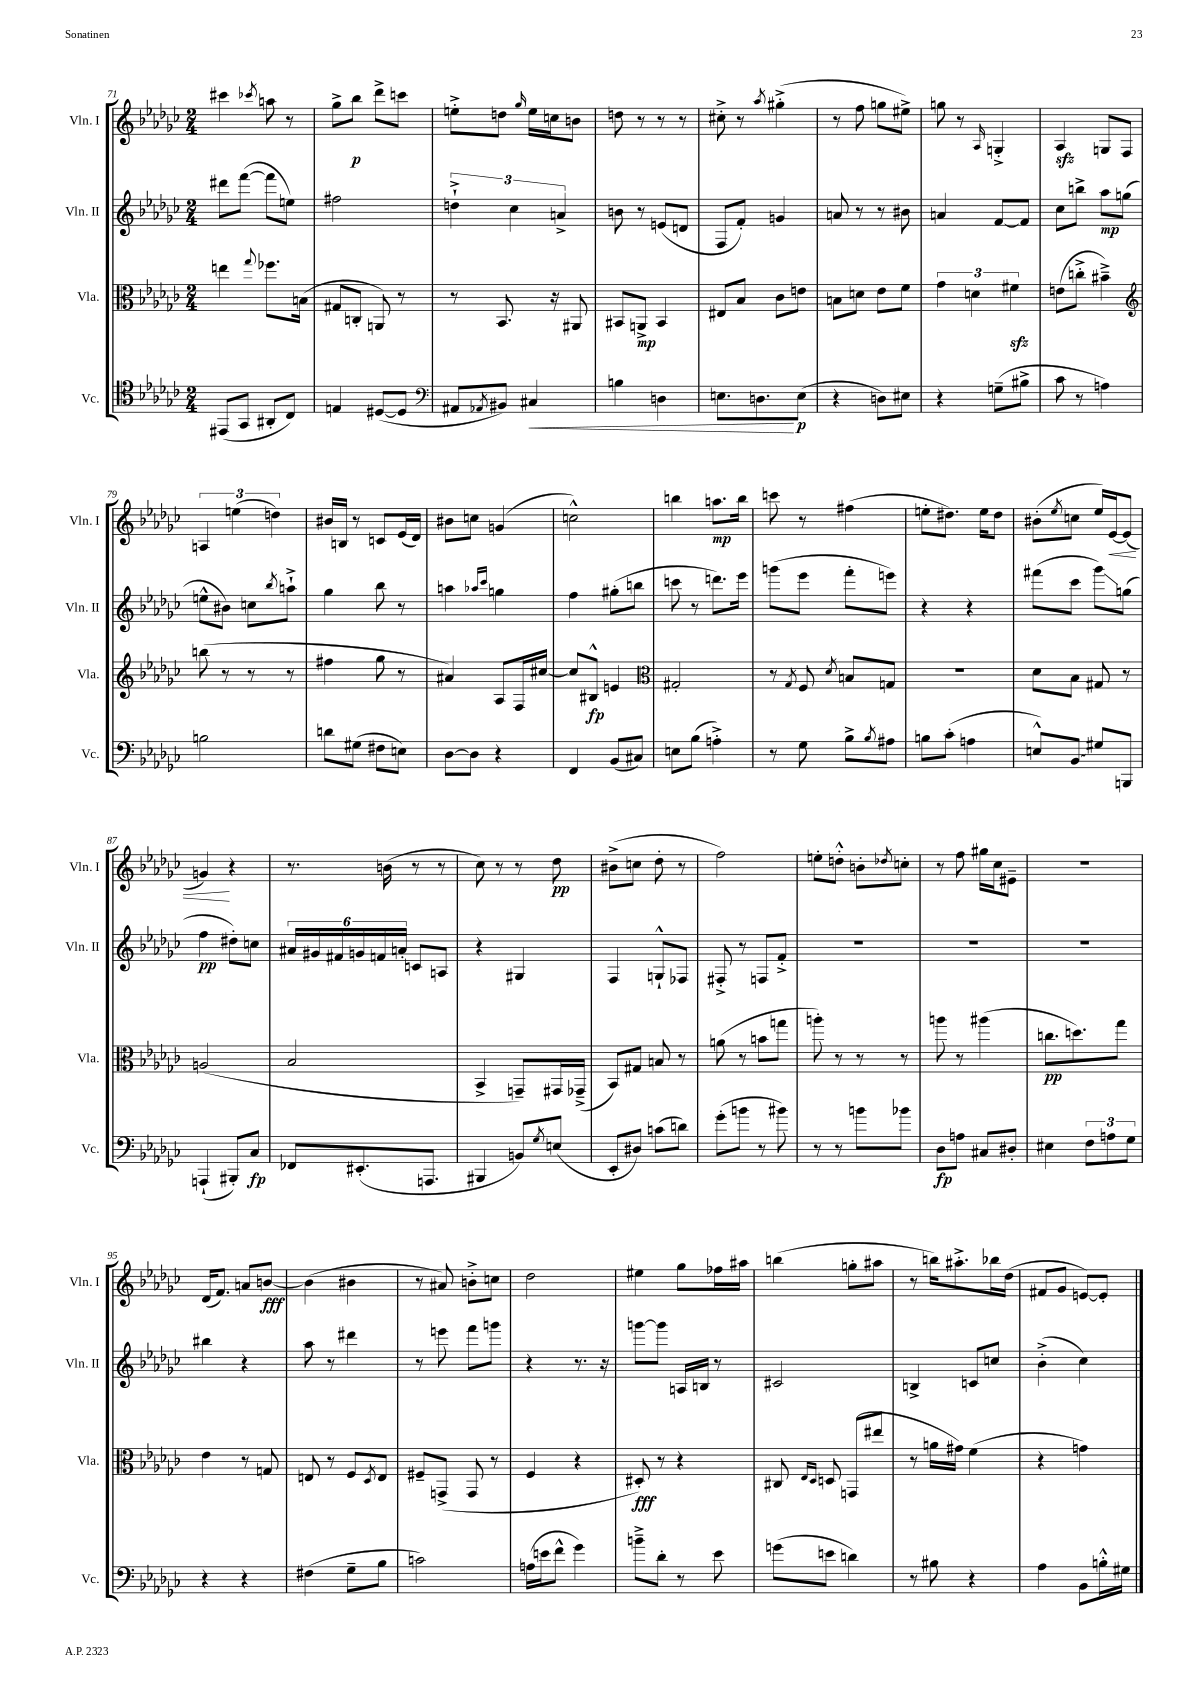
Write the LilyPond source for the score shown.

<<
\new StaffGroup <<
\new Staff = "s0" \with { instrumentName = "Vln. I" shortInstrumentName = "Vln. I" } {
    \clef treble \key ges \major \numericTimeSignature \time 2/4
    cis'''4 \acciaccatura { ces'''8 } a''8 r8 |
    ges''8-> bes''8\p des'''8-> c'''8 |
    e''8-.-> d''8 \grace { ges''16 } e''16 c''16 b'8 |
    d''8 r8 r8 r8 |
    cis''8-.-> r8 \acciaccatura { aes''8 } gis''4-.->( |
    r8 f''8 g''8 eis''8->) |
    g''8 r8 \grace { aes16 } g4-.-> |
    aes4\sfz g8 f8 |
    \tuplet 3/2 { a4 e''4( d''4) } |
    bis'16 b16 r8 c'8 ees'16( des'16) |
    bis'8 c''8 g'4( |
    c''2-^) |
    b''4 a''8.\mp b''16 |
    c'''8 r8 fis''4( |
    e''8-. dis''8.) e''16 dis''8 |
    bis'8-.( \acciaccatura { ees''8 } c''8 ees''16) ees'16~\< ees'8( |
    g'4\!) r4 |
    r8. b'16( r8 r8 |
    ces''8) r8 r8 des''8\pp |
    bis'8->( c''8 des''8-. r8 |
    f''2) |
    e''8-. d''8-.-^ b'8-. \acciaccatura { des''8 } c''8-. |
    r8 f''8 gis''16 ces''16 eis'8-- |
    R2 |
    des'16( f'8.) a'8 b'8~\fff |
    b'4( bis'4 |
    r8 ais'8) b'8-.-> c''8 |
    des''2 |
    eis''4 ges''8 fes''16 ais''16 |
    b''4( g''8-. ais''8 |
    r8 b''16) ais''8.-.-> bes''16 des''16( |
    fis'8 ges'8 e'8~) e'8-. \bar "|." |
}
\new Staff = "s1" \with { instrumentName = "Vln. II" shortInstrumentName = "Vln. II" } {
    \clef treble \key ges \major \numericTimeSignature \time 2/4
    dis'''8 f'''8~( f'''8 e''8) |
    fis''2 |
    \tuplet 3/2 { d''4-!-> ces''4 a'4-> } |
    b'8 r8 e'8( d'8 |
    f8 f'8-.) g'4 |
    a'8 r8 r8 bis'8 |
    a'4 f'8~ f'8 |
    ces''8 b''8-> aes''8\mp g''8( |
    e''8-^ bis'8) c''8 \acciaccatura { bes''8 } a''8-!-> |
    ges''4 bes''8 r8 |
    a''4 \grace { aes''16 ces'''16 } g''4 |
    f''4 gis''8-.( b''8 |
    c'''8 r8 d'''8.) ees'''16 |
    g'''8( ees'''8 f'''8-. e'''8) |
    r4 r4 |
    fis'''8( ces'''8 ges'''8\glissando) g''8( |
    f''4\pp dis''8-.) c''8 |
    \tuplet 6/4 { ais'16 gis'16 fis'16 g'16 f'16 a'16-. } c'8 a8 |
    r4 gis4 |
    f4 g8-!-^ fes8 |
    fis8-.-> r8 f8 f'8-.-> |
    R2 |
    R2 |
    R2 |
    bis''4 r4 |
    aes''8 r8 dis'''4 |
    r8 e'''8 f'''8 g'''8 |
    r4 r8. r16 |
    g'''8~ g'''8 a16 b16 r8 |
    cis'2 |
    b4-> c'8 c''8 |
    bes'4-.->( ces''4) \bar "|." |
}
\new Staff = "s2" \with { instrumentName = "Vla." shortInstrumentName = "Vla." } {
    \clef alto \key ges \major \numericTimeSignature \time 2/4
    e''4 \appoggiatura { ges''8 } fes''8. b16( |
    gis8 c8-. a,8) r8 |
    r8 bes,8. r16 ais,8 |
    bis,8 a,8->\mp bis,4 |
    eis8 bes8 ces'8 e'8 |
    b8 d'8 ees'8 f'8 |
    \tuplet 3/2 { ges'4 d'4 fis'4\sfz } |
    e'8( c''8-.-> bis'4--->) |
    \clef treble b''8( r8 r8 r8 |
    fis''4 ges''8 r8 |
    ais'4) aes8 f16 cis''16~ |
    cis''8 bis8-^\fp e'4 |
    \clef alto gis2-. |
    r8 \acciaccatura { ges8 } f8 \acciaccatura { des'8 } b8 g8 |
    r2 |
    des'8 bes8 gis8 r8 |
    a2( |
    bes2 |
    bes,4-> g,8--) gis,16 ges,16--->( |
    bes,8) gis8 b8 r8 |
    a'8( r8 b'8 g''8 |
    a''8-.) r8 r8 r8 |
    a''8 r8 ais''4( |
    c''8.\pp d''8.) ges''8 |
    ees'4 r8 g8 |
    e8 r8 f8 \acciaccatura { des8 } e8 |
    fis8-- g,8->( g,8 r8 |
    f4 r4 |
    dis8-.\fff) r8 r4 |
    cis8 \grace { ees16 des16 } d8 g,8( eis''8 |
    r8 a'16 gis'16) f'4( |
    r4 g'4) \bar "|." |
}
\new Staff = "s3" \with { instrumentName = "Vc." shortInstrumentName = "Vc." } {
    \clef tenor \key ges \major \numericTimeSignature \time 2/4
    eis,8( ges,8 ais,8-. ces8) |
    e4 dis8~( dis8 |
    \clef bass ais,8 \acciaccatura { aes,8 } bis,8) cis4\< |
    b4 d4 |
    e8. d8.\! e8\p( |
    r4 d8) eis8 |
    r4 g8--( bis8-> |
    ces'8 r8 a4) |
    b2 |
    d'8 gis8( fis8 e8) |
    des8~ des8 r4 |
    f,4 bes,8( cis8) |
    e8 bes8( a4-.->) |
    r8 ges8 bes8-> \acciaccatura { bes8 } ais8 |
    b8 ces'8-.( a4 |
    e8-^) \once \override Glissando.style = #'zigzag bes,8\glissando gis8 b,,8 |
    a,,4-!( bis,,8-.) ces8\fp |
    fes,8 eis,8.-.( a,,8. |
    bis,,4 b,8) \acciaccatura { ges8 } e8( |
    ees,8-. dis8) c'8( d'8) |
    ges'8-.( b'8 r8 bis'8) |
    r8 r8 b'8 bes'8 |
    des8\fp a8 cis8 dis8-. |
    eis4 \tuplet 3/2 { f8 a8 ges8 } |
    r4 r4 |
    fis4( ges8-- bes8 |
    c'2) |
    a16( e'16 f'8-^ ges'4) |
    b'8---> des'8-. r8 ees'8 |
    g'8( e'8 d'4) |
    r8 bis8 r4 |
    aes4 bes,8 b16-.-^ gis16 \bar "|." |
}
>>
>>
\layout { \context { \Score currentBarNumber = #71 } }
